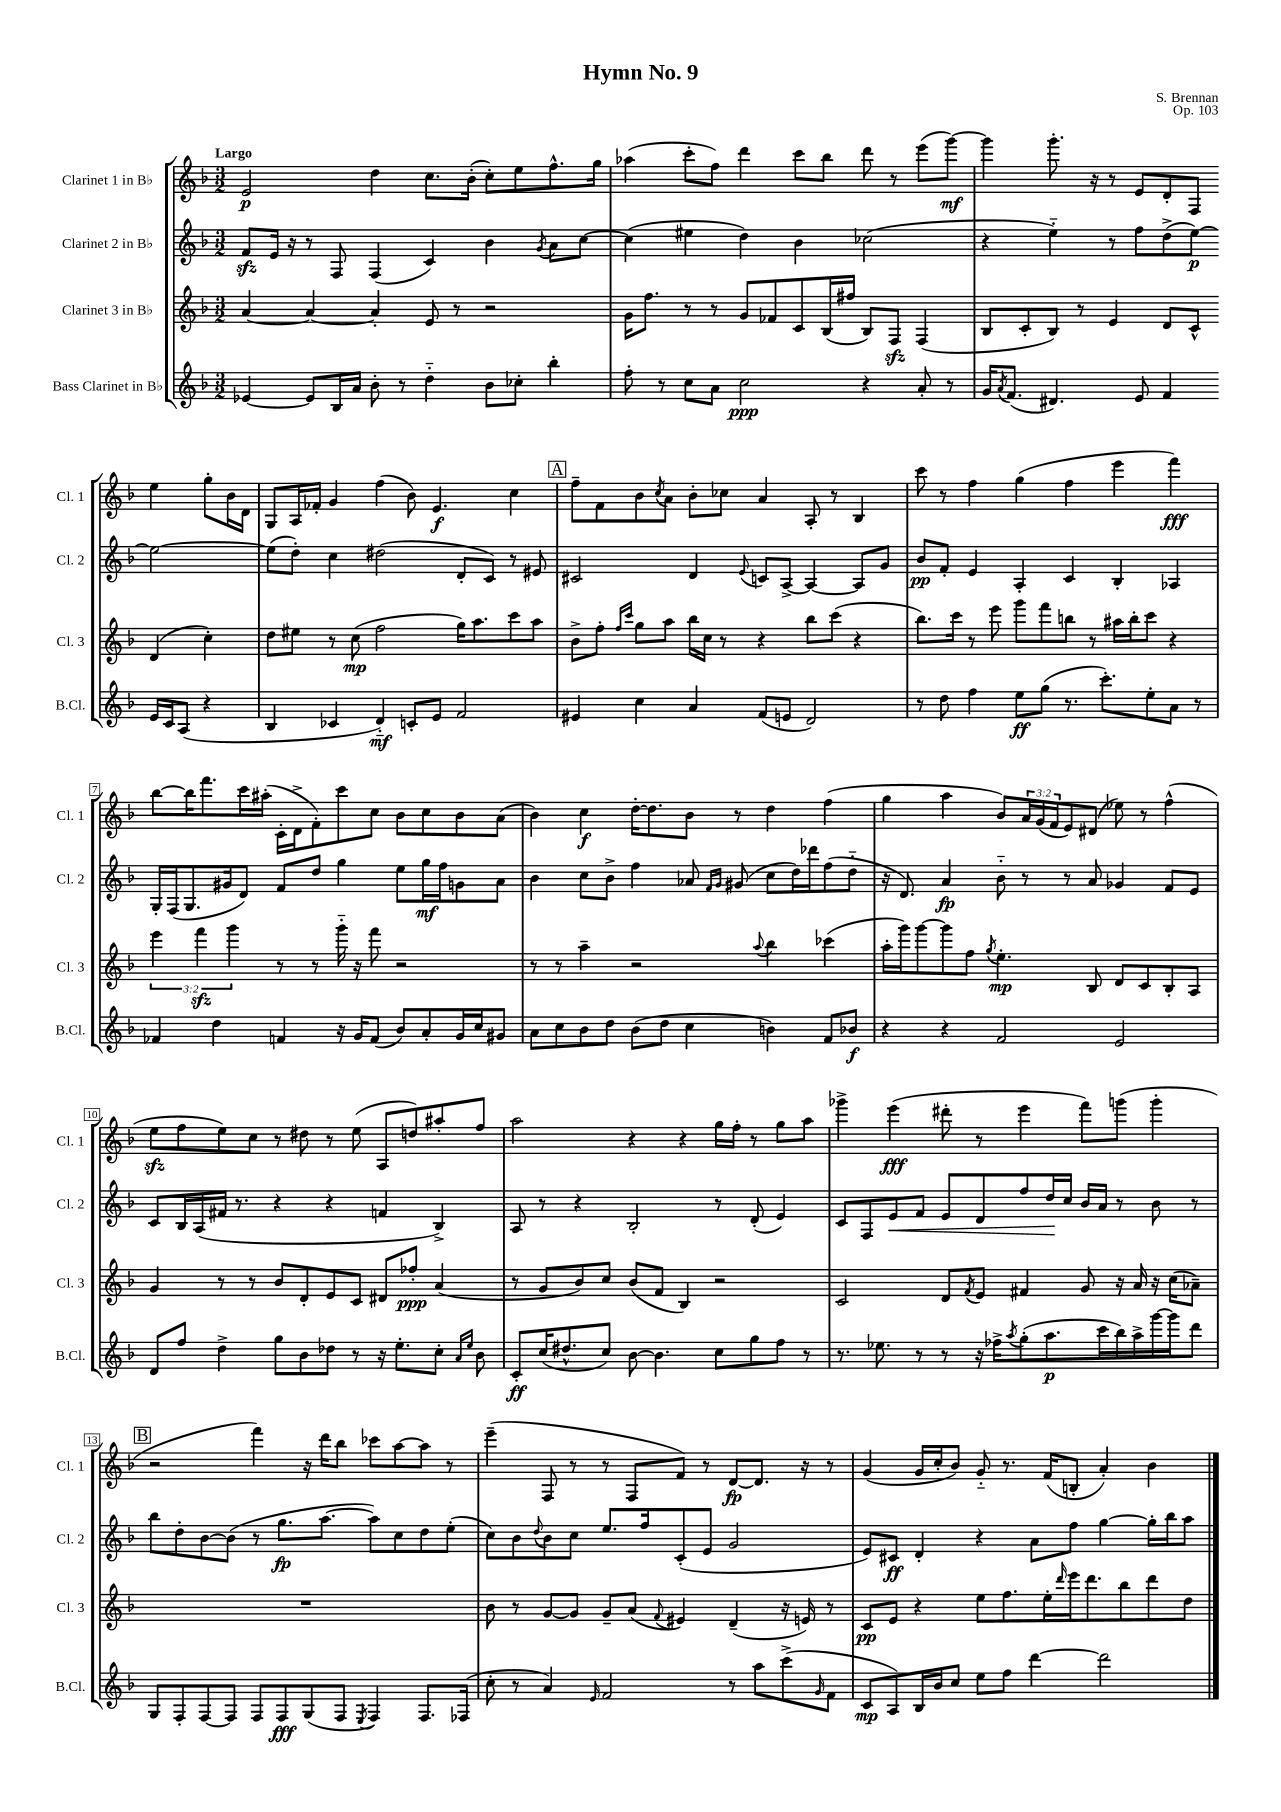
\header { title = "Hymn No. 9" composer = "S. Brennan" opus = "Op. 103" }
<<
\new StaffGroup <<
\new Staff = "s0" \with { instrumentName = "Clarinet 1 in Bb" shortInstrumentName = "Cl. 1" } {
    \clef treble \key f \major \numericTimeSignature \time 3/2 \override Staff.TupletNumber.text = #tuplet-number::calc-fraction-text \tempo "Largo"
    e'2\p d''4 c''8. bes'16-.( c''8-.) e''8 f''8.-^ g''16 |
    aes''4( c'''8-. f''8) d'''4 c'''8 bes''8 d'''8 r8 e'''8( g'''8~\mf) |
    g'''4 g'''8.-. r16 r8 e'8 d'8-. f8 e''4 g''8-. bes'16 d'16 |
    g8 a16 fes'16-. g'4 f''4( bes'8) e'4.\f c''4 |
    \mark \markup { \box "A" } f''8-- f'8 bes'8 \acciaccatura { c''8 } a'8 bes'8-. ces''8 a'4 a8-. r8 bes4 |
    c'''8 r8 f''4 g''4( f''4 e'''4 f'''4\fff) |
    bes''8~ bes''16 f'''8. c'''16 ais''16-.( c'16-. d'16-> f'8-.) c'''8 c''8 bes'8 c''8 bes'8 a'8( |
    bes'4) c''4\f d''16~-. d''8. bes'8 r8 d''4 f''4( |
    g''4 a''4 bes'8) \tuplet 3/2 { a'16 g'16( f'16 } e'8) dis'8( ees''8) r8 f''4-^( |
    e''8\sfz f''8 e''8) c''8 r8 dis''8 r8 e''8( a8 d''8) ais''8-. f''8 |
    a''2 r4 r4 g''16 f''16-. r8 g''8 a''8 |
    ges'''4-> e'''4\fff( dis'''8-. r8 e'''4 f'''8) g'''8( g'''4-. |
    \mark \markup { \box "B" } r2 f'''4) r16 d'''16 bes''8 ces'''8 a''8~ a''8 r8 |
    e'''4--( f8 r8 r8 f8 f'8) r8 d'8~\fp d'8. r16 r8 |
    g'4( g'16 c''16-. bes'8) g'8-_ r8. f'16( b8-. a'4-.) bes'4 \bar "|." |
}
\new Staff = "s1" \with { instrumentName = "Clarinet 2 in Bb" shortInstrumentName = "Cl. 2" } {
    \clef treble \key f \major \numericTimeSignature \time 3/2
    f'8\sfz e'16 r16 r8 f8 f4( c'4) bes'4 \acciaccatura { g'8 } a'8 c''8~ |
    c''4( eis''4 d''4) bes'4 ces''2( |
    r4 e''4-_) r8 f''8 d''8->( e''8~\p) e''2~ |
    e''8( d''8-.) c''4 dis''2( d'8-. c'8) r8 eis'8 |
    \mark \markup { \box "A" } cis'2 d'4 \appoggiatura { e'8 } c'8 a8~-> a4~ a8 g'8 |
    bes'8\pp f'8-. e'4 a4-. c'4 bes4-. aes4 |
    g16-. f16( g8. gis'16 d'8) f'8 d''8 g''4 e''8 g''16\mf f''16 g'8 a'8 |
    bes'4 c''8 bes'8-> f''4 aes'8 \grace { f'16 g'16 } gis'8( c''8 d''16) des'''16 f''8( d''8-_ |
    r16 d'8.) a'4\fp bes'8-_ r8 r8 a'8 ges'4 f'8 e'8 |
    c'8 bes16 a16( fis'16 r8. r4 r4 f'4 bes4->) |
    a8 r8 r4 bes2-. r8 d'8-.( e'4) |
    c'8 f8 e'8\< f'8 e'8 d'8 f''8 d''16\! c''16 bes'16 a'16 r8 bes'8 r8 |
    \mark \markup { \box "B" } bes''8 d''8-. bes'8~ bes'8( r8 g''8.\fp a''8.~ a''8) c''8 d''8 e''8-.( |
    c''8) bes'8 \appoggiatura { d''8 } bes'8 c''8 e''8. f''16 c'8-.( e'8 g'2 |
    e'8) cis'8\ff d'4-. r4 a'8 f''8 g''4~ g''16-. bes''16 a''8 \bar "|." |
}
\new Staff = "s2" \with { instrumentName = "Clarinet 3 in Bb" shortInstrumentName = "Cl. 3" } {
    \clef treble \key f \major \numericTimeSignature \time 3/2 \override Staff.TupletNumber.text = #tuplet-number::calc-fraction-text
    a'4~ a'4~ a'4-. e'8 r8 r2 |
    g'16 f''8. r8 r8 g'8 fes'8 c'8 bes16( fis''16 bes8) f8\sfz f4( |
    bes8 c'8-. bes8) r8 e'4 d'8 c'8-^ d'4( c''4-.) |
    d''8 eis''8 r8 c''8\mp( f''2 g''16) a''8. c'''8 a''8 |
    \mark \markup { \box "A" } bes'8-> f''8-. \grace { f''16 c'''16 } g''8 a''8 bes''16 c''16 r8 r4 bes''8 c'''8( r4 |
    bes''8.) c'''16 r8 e'''8 g'''8 f'''8 b''8 r8 ais''16 b''16-. c'''8 r4 |
    \tuplet 3/2 { e'''4 f'''4\sfz g'''4 } r8 r8 g'''16-_ r16 f'''8 r2 |
    r8 r8 a''4-- r2 \appoggiatura { a''8 } bes''4 ces'''4( |
    a''16-. g'''16) g'''8~ g'''8 f''8 \acciaccatura { g''8 } e''4.-.\mp bes8 d'8 c'8 bes8-. a8 |
    g'4 r8 r8 bes'8 d'8-. e'8 c'8 dis'8 fes''8-.\ppp a'4( |
    r8 g'8 bes'8) c''8 bes'8( f'8 bes4) r2 |
    c'2 d'8 \acciaccatura { f'8 } e'8 fis'4 g'8 r16 a'16 r16 c''16( aes'8--) |
    \mark \markup { \box "B" } R1. |
    bes'8 r8 g'8~ g'8 g'8-- a'8( \appoggiatura { f'8 } eis'4) d'4--( r16 e'16) r8 |
    c'8\pp e'8 r4 e''8 f''8. e''16-. \grace { d'''16 } e'''16 d'''8. bes''8 d'''8 d''8 \bar "|." |
}
\new Staff = "s3" \with { instrumentName = "Bass Clarinet in Bb" shortInstrumentName = "B.Cl." } {
    \clef treble \key f \major \numericTimeSignature \time 3/2
    ees'4~ ees'8 bes16 a'16 bes'8-. r8 d''4-_ bes'8 ces''8-. bes''4-. |
    f''8-. r8 c''8 a'8 c''2\ppp r4 a'8-. r8 |
    g'16 \acciaccatura { a'8 } f'8.( dis'4.) e'8 f'4 e'16 c'16 a8( r4 |
    bes4 ces'4 d'4-_\mf) c'8-. e'8 f'2 |
    \mark \markup { \box "A" } eis'4 c''4 a'4 f'8( e'8 d'2) |
    r8 d''8 f''4 e''8\ff g''8( r8. c'''8.-.) e''8-. a'8 r8 |
    fes'4 d''4 f'4 r16 g'16 f'8( bes'8) a'8-. g'16 c''16 gis'8 |
    a'8 c''8 bes'8 d''8 bes'8( d''8 c''4 b'4) f'8 bes'8\f |
    r4 r4 f'2 e'2 |
    d'8 f''8 d''4-> g''8 bes'8 des''8 r8 r16 e''8.-. c''8-. \grace { a'16 e''16 } bes'8 |
    c'8-.\ff c''16( dis''8.-^ c''8) bes'8~ bes'4. c''8 g''8 f''8 r8 |
    r8. ees''8. r8 r8 r16 fes''16-> \acciaccatura { a''8 } g''8-.( a''8.\p c'''16 bes''16) a''16-> g'''16~ g'''16 d'''8 |
    \mark \markup { \box "B" } g8 f8-. f8~ f8 f8 f8\fff g8( f8 \acciaccatura { e8 } f4) f8. fes16( |
    c''8-. r8 a'4) \grace { e'16 } f'2 r8 a''8 c'''8->( \grace { g'16 } f'8 |
    c'8\mp a8) bes16 bes'16 c''8 e''8 f''8 d'''4~ d'''2 \bar "|." |
}
>>
>>
\layout { \context { \Score \override BarNumber.stencil = #(make-stencil-boxer 0.1 0.3 ly:text-interface::print) } }
